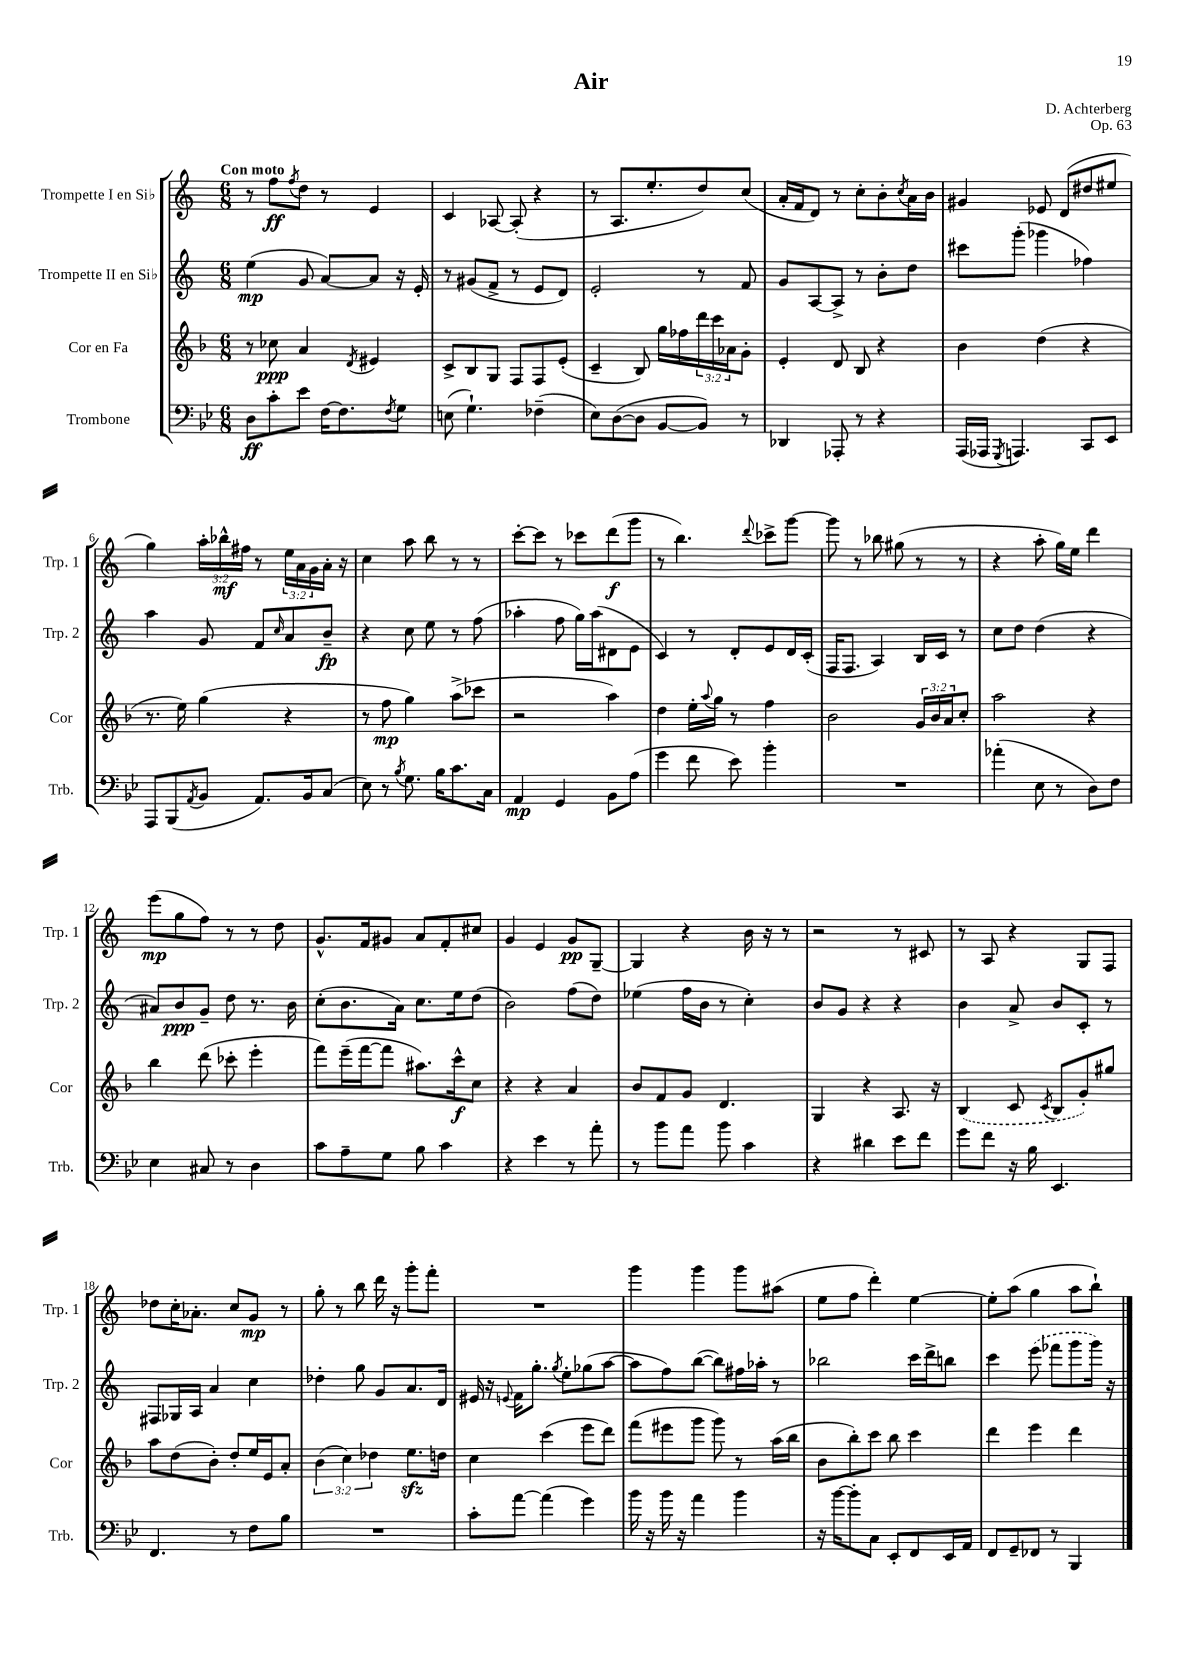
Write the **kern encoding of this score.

**kern	**kern	**kern	**kern
*staff4	*staff3	*staff2	*staff1
*clefF4	*clefG2	*clefG2	*clefG2
*k[b-e-]	*k[b-]	*k[]	*k[]
*M6/8	*M6/8	*M6/8	*M6/8
8D	8r	(4ee	8r
8c'	8cc-	.	8ff
.	.	.	8qff
8e-	4a	8g	8dd
[16F	.	[8a)	8r
8.F]	.	.	.
.	8qd	.	.
.	4e#	8a]	4e
8qF	.	.	.
8G	.	16r	.
.	.	16e'	.
=	=	=	=
(8E	8c^	8r	4c
4.G`)	8B-	(8g#	.
.	8G	8f^	[8A-
.	8F	8r	(8A-']
(4F-~	8F	8e	4r
.	(8e'	8d)	.
=	=	=	=
8E-)	4c~	2e'	8r
([8D	.	.	8.A
8D]	8B-)	.	.
.	.	.	8.ee'
[8BB-	16gg	.	.
.	16ff-	.	.
8BB-])	24ddd	8r	8dd)
.	24ccc	.	.
.	24a-	.	.
8r	8g'	8f	(8cc
=	=	=	=
4DD-	4e'	8g	16a'
.	.	.	16f
.	.	[8A	8d)
8AAA-'	8d	8A^]	8r
8r	8B-	8r	8cc'
4r	4r	8b'	8b'
.	.	.	8qcc
.	.	8dd	16a
.	.	.	16b
=	=	=	=
(16AAA	4b-	8ccc#	4g#
16AAA-	.	.	.
8qGGG	.	.	.
4.AAA)	.	(8ggg'	.
.	(4dd	4ggg-	8e-
.	.	.	(8d
8CC	4r	4ff-)	8dd#
8EE-	.	.	8ee#
=	=	=	=
8AAA	8.r	4aa	4gg)
(8BBB-	.	.	.
.	16ee)	.	.
8qAA	.	.	.
8BB-	(4gg	8g	24aa'
.	.	.	24bb-^^
.	.	.	24ff#
8.AA)	.	8f	8r
.	.	16qqcc	.
.	4r	8a	24ee
.	.	.	24a
16BB-	.	.	.
.	.	.	24g
(8C	.	8b~	16a'
.	.	.	16r
=	=	=	=
8E-)	8r	4r	4cc
8r	8ff	.	.
8qB-	.	.	.
8.G	4gg)	8cc	8aa
.	.	8ee	8bb
16B-	.	.	.
8.c	(8aa^	8r	8r
.	8ccc-	(8ff	8r
16C	.	.	.
=	=	=	=
4AA	2r	4aa-'	[8ccc'
.	.	.	8ccc]
4GG	.	8ff	8r
.	.	16gg)	8ccc-
.	.	(16aa-	.
8BB-	4aa)	8d#	(8ddd
(8A	.	8e	8ggg
=	=	=	=
4g	4dd	4c)	8r
.	.	.	4.bb)
8f	16ee'	8r	.
.	8qqaa	.	.
.	16gg	.	.
8e-)	8r	8d'	.
.	.	.	8qqddd
4b-'	4ff	8e	8ccc-^
.	.	16d	[8ggg
.	.	(16c'	.
=	=	=	=
2.r	2b-	16F	8ggg]
.	.	8.F	.
.	.	.	8r
.	.	4A)	8bb-
.	.	.	(8gg#
.	24g	16B	8r
.	24b-	.	.
.	.	16c	.
.	24a	.	.
.	8cc'	8r	8r
=	=	=	=
(4a-'	2aa	8cc	4r
.	.	8dd	.
8E-	.	(4dd	8aa'
8r	.	.	16gg)
.	.	.	16ee
8D)	4r	4r	4ddd
8F	.	.	.
=	=	=	=
4E-	4bb-	8a#)	(8eee
.	.	8b	8gg
8C#	(8ddd	8g~	8ff)
8r	8ccc-'	8dd	8r
4D	4eee'	8.r	8r
.	.	.	8dd
.	.	16b	.
=	=	=	=
8c	8fff)	(8cc'	8.g^^
8A~	(16eee~	8.b	.
.	[16fff	.	16f
8G	8fff]	.	8g#
.	.	16a)	.
8B-	8.aa#)	8.cc	8a
4c	.	.	8f'
.	16ccc^^	16ee	.
.	8cc	(8dd	8cc#
=	=	=	=
4r	4r	2b)	4g
4e-	4r	.	4e
8r	4a	(8ff	8g
8a'	.	8dd)	[8G~
=	=	=	=
8r	8b-	(4ee-	4G]
8b-	8f	.	.
8a	8g	16ff	4r
.	.	16b	.
8b-	4.d	8r	.
4c	.	4cc')	16b
.	.	.	16r
.	.	.	8r
=	=	=	=
4r	4G	8b	2r
.	.	8g	.
4d#	4r	4r	.
8e-	8.A	4r	8r
8f	.	.	8c#
.	16r	.	.
=	=	=	=
8g	(4B-	4b	8r
8f	.	.	8A
16r	8c	8a^	4r
16B-	.	.	.
.	8qc	.	.
4.EE-	8B-	8b	.
.	8g')	8c'	8G
.	8gg#	8r	8F
=	=	=	=
4.FF	8aa	8F#	8dd-
.	(8dd	16G-	16cc'
.	.	16A	8.a-'
.	8b-')	4a	.
8r	8dd'	.	8cc
8F	16ee	4cc	8g
.	16e	.	.
8B-	8a'	.	8r
=	=	=	=
2.r	(6b-	4dd-'	8gg'
.	.	.	8r
.	6cc)	.	.
.	.	8gg	8bb
.	6dd-	.	.
.	.	8g	16ddd
.	.	.	16r
.	8.ee	8.a	8ggg'
.	.	.	8fff'
.	16dd	16d	.
=	=	=	=
8c'	4cc	16e#	2.r
.	.	16r	.
.	.	8qqe	.
[8a	.	16f	.
.	.	8.gg'	.
(4a]	(4ccc	.	.
.	.	8qgg	.
.	.	8ee'	.
4g)	8eee	(8gg-	.
.	8ddd)	[8aa	.
=	=	=	=
16b-	(8fff	8aa]	4ggg
16r	.	.	.
16b-	8eee#	8ff)	.
16r	.	.	.
4a	8ggg	([8bb	4ggg
.	8ggg)	8bb])	.
4b-	8r	16ff#	8ggg
.	.	16aa-'	.
.	(16aa	8r	(8aa#
.	16bb-	.	.
=	=	=	=
16r	8b-	2bb-	8ee
[16b-	.	.	.
8b-']	8bb-')	.	8ff
8C	8ccc	.	4ddd')
8EE-'	8bb-	.	.
8FF	4ccc	16ccc	[4ee
.	.	16ddd^	.
16EE-	.	8bb	.
16AA	.	.	.
=	=	=	=
8FF	4ddd	4ccc	8ee']
8GG~	.	.	(8aa
8FF-	4eee	(8eee	4gg
8r	.	8fff-	.
4BBB-	4ddd	8ggg	8aa
.	.	16ggg)	8bb`)
.	.	16r	.
==	==	==	==
*-	*-	*-	*-
